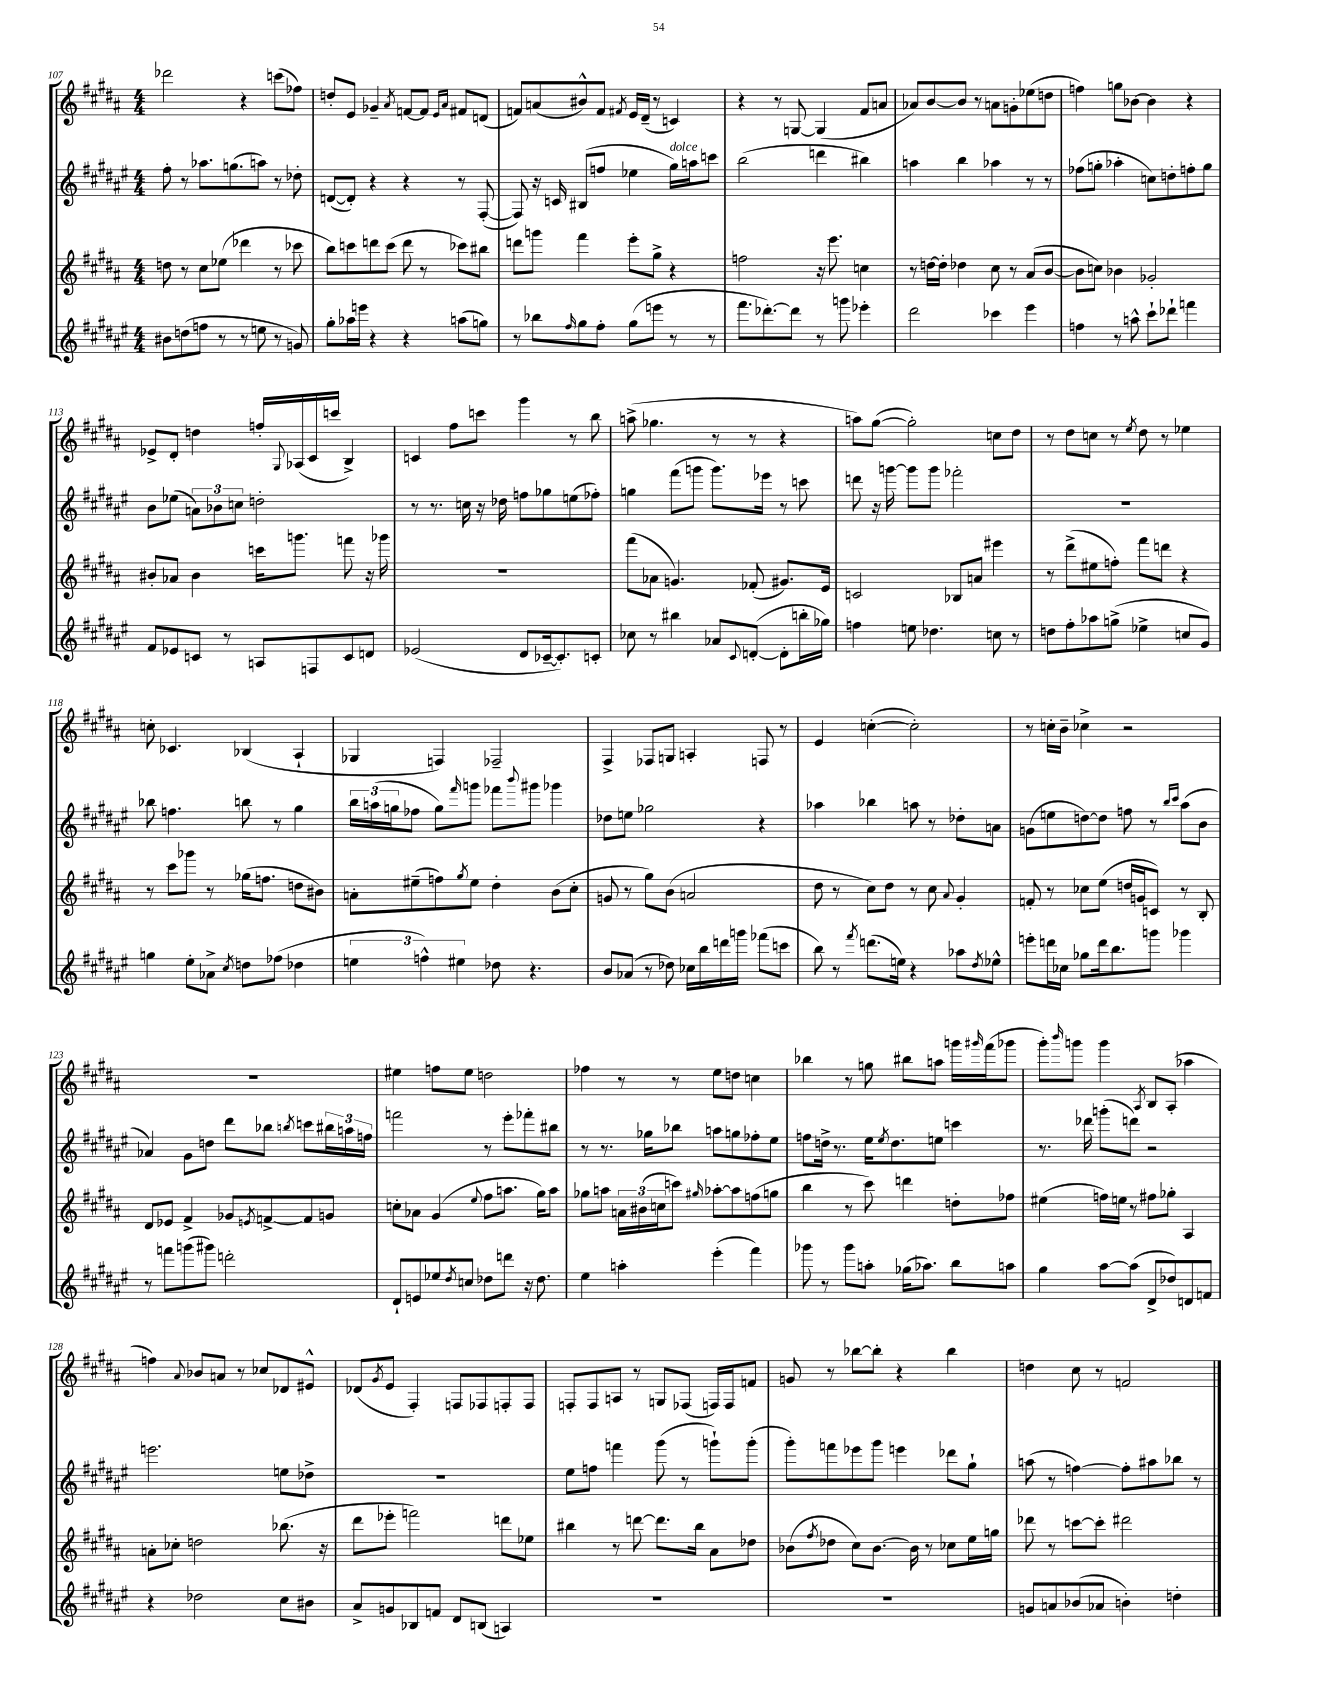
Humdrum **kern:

**kern	**kern	**kern	**kern
*staff4	*staff3	*staff2	*staff1
*clefG2	*clefG2	*clefG2	*clefG2
*k[f#c#g#d#a#e#]	*k[f#c#g#d#a#]	*k[f#c#g#d#a#e#]	*k[f#c#g#d#a#]
*M4/4	*M4/4	*M4/4	*M4/4
8b#\L	8dd\	8ff#'\	2ddd-\
(8dd\	8r	8r	.
8ff\J	8cc#\L	8.aa-\L	.
8r	(8ee-\J	.	.
.	.	(8.gg\	.
8r	4ddd-\	.	4r
8ee\	.	8aa\J)	.
8r	8r	8r	(8ccc\L
8g/)	8ccc-\	8dd-'\	8ff-\J)
=	=	=	=
8gg#'\L	8bb\L)	([8d/L	8dd'/L
16aa-\L	8ccc\	8d'/]J)	8e/J
16eee\JJ	.	.	.
4r	8ddd\	4r	4g-~/
.	(8ccc\J	.	.
.	.	.	8qa#/
4r	8ddd\	4r	[8f/L
.	8r	.	8f/]J
.	.	.	16qqe/LL
.	.	.	16qqa#/JJ
(8aa\L	8ccc-\L)	8r	8f#/L
8gg\J)	8bb#\J	([8F#'/	(8d/J
=	=	=	=
8r	8ddd\L	8F#/])	8f/L)
8bb-\L	8ggg\J	16r	(8a/
.	.	16c/	.
16qqff#/	.	.	.
8gg#\	4fff#\	(8B#/L	8b#^^/)
8ff#'\J	.	8ff/J	8f/J
.	.	.	8qf#/
(8gg#\L	8eee'\L	4ee-\	16e/LL
.	.	.	(16d#~/JJ
8eee\J	8gg#^\J	.	8r
8r	4r	16gg#\LL)	4c/)
.	.	16aa\J	.
8r	.	8ccc\J	.
=	=	=	=
8.fff#\L	2ff\	(2bb\	4r
[8.ddd-'\)	.	.	.
.	.	.	8r
8ddd-\]J	.	.	[8G/
8r	16r	4ddd\	(4G/]
.	8.eee\	.	.
8ggg\	.	.	.
4eee-'\	4cc\	4bb#\)	8f#/L
.	.	.	8a/J
=	=	=	=
2ddd#\	8r	4aa\	8a-/L)
.	[16dd\LL	.	[8b/
.	16dd'\]JJ	.	.
.	4dd-\	4bb\	8b/]J
.	.	.	8r
4ccc-\	8cc#\	4aa-\	8a\L
.	8r	.	8g'\
4eee#\	(8a#/L	8r	(8ee-\
.	[8b/J	8r	8dd\J
=	=	=	=
4ff\	8b\]L	(8ff-\L	4ff\)
.	8cc\J)	8gg'\J	.
8r	4b-\	4aa-'\	8gg\L
8aa^^\	.	.	[8b-\J
8ccc#`\L	2g-'/	8cc\L)	4b-\]
8ddd-`\J	.	8dd'\	.
4fff\	.	8ff'\	4r
.	.	8gg\J	.
=	=	=	=
8f#/L	8b#'/L	8b\L	8e-^/L
8e-/	8a-/J	(8ee-\J	8d#'/J
8c/J	4b#\	12a\L)	4dd\
.	.	12b-\	.
8r	.	.	.
.	.	12cc\J	.
8A/L	16ccc\LK	2dd'\	16ff'/LL
.	.	.	8qqG#/
.	8.ggg\J	.	(16A-/
8F/	.	.	16c#/
.	.	.	16ccc/JJ
8c/	8fff\	.	4B^/)
8d/J	16r	.	.
.	16ggg-\	.	.
=	=	=	=
(2e-/	1r	8r	4c/
.	.	8.r	.
.	.	.	8ff#\L
.	.	16cc\	.
.	.	16r	8ccc\J
.	.	16dd-\	.
8d#/L	.	8ff\L	4ggg#\
[16c-~/k	.	8gg-\	.
8.c-'/])	.	.	.
.	.	(8ee\	8r
8c'/J	.	8ff-'\J)	8bb\
=	=	=	=
8cc-\	(8fff#\L	4gg\	(8aa^\
8r	8a-\J	.	4.gg-\
4bb#\	4.g/)	(8fff#\L	.
.	.	8ggg\J	.
8a-/L	.	8.ggg\L)	8r
8qqc#/	.	.	.
([8d'/J	(8f-'/	.	8r
.	.	16eee-\Jk	.
8d'\]L	8.g#/L)	8r	4r
16bb'\L	.	8ccc\	.
16gg-\JJ)	16e/Jk	.	.
=	=	=	=
4ff\	2c/	8ddd\	8aa\L)
.	.	16r	([8gg#\J
.	.	[16ggg\	.
8ee\	.	8ggg\]L	2gg#'\])
4.dd-\	.	8ggg\J	.
.	8B-/L	2fff-'\	.
.	8a/J	.	.
8cc\	4eee#\	.	8cc\L
8r	.	.	8dd#\J
=	=	=	=
8dd\L	8r	1r	8r
8ff#'\	(8ddd#^\L	.	8dd#\L
8aa-\	8ee#\	.	8cc\J
(8gg^\J	8ff'\J)	.	8r
.	.	.	8qee/
4ee-^\	8fff#\L	.	8dd#\
.	8ddd\J	.	8r
8cc/L	4r	.	4ee-\
8g#/J)	.	.	.
=	=	=	=
4gg\	8r	8bb-\	8cc'\
.	8ccc#\L	4.ff\	4.c-/
8ee#'\L	8ggg-\J	.	.
8a-^\J	8r	.	.
8qcc#/	.	.	.
8dd\L	(16gg-\LK	8bb\	(4B-/
.	8.ff\J	.	.
(8ff-\J	.	8r	.
4dd-\	8dd\L	4gg#\	4A#`/
.	8b#\J)	.	.
=	=	=	=
6ee\	8a'\L	24bb\LL	4G-/
.	.	(24aa\	.
.	.	24gg\J	.
.	(8ee#~\	8ff-\J	.
6ff^^\)	.	.	.
.	8ff\)	8gg\L)	4F/)
6ee#\	.	.	.
.	8qgg#/	16qqfff#/	.
.	8ee#\J	8ggg\J	.
8dd-\	4dd#'\	8fff-\L	2F-~/
.	.	8qqbbb/	.
4.r	.	8ggg#\J	.
.	(8b\L	4ggg-\	.
.	8cc#'\J	.	.
=	=	=	=
8b/L	8g/	8dd-\L	4F#^/
(8a-/J	8r	8ee\J	.
8r	8gg#\L)	2gg-\	8F-/L
8dd-\)	(8b\J	.	8G/J
16cc-\LL	2a/	.	4A'/
16bb\	.	.	.
16ddd\	.	.	.
16ggg\JJ	.	.	.
(8fff-\L	.	4r	8F/
8ccc\J	.	.	8r
=	=	=	=
8bb\)	8dd#\	4aa-\	4e/
8r	8r	.	.
8qfff#/	.	.	.
(8.ddd\L	8cc#\L)	4bb-\	([4cc'\
.	8dd#\J	.	.
16ee\Jk)	.	.	.
4r	8r	8aa\	2cc'\])
.	8cc#\	8r	.
.	8qqa#/	.	.
8aa-\L	4g#'/	8dd-'\L	.
8qdd#/	.	.	.
8ee-^^\J	.	8a\J	.
=	=	=	=
8eee'\L	8f'/	(8g\L	8r
16ddd\L	8r	8ee\	16cc'\LL
16cc-\JJ	.	.	16b~\JJ
8gg-\L	8cc-\L	[8dd\)	4cc-^\
16ddd\k	(8ee\J	8dd\]J	.
8.bb\	.	.	.
.	16dd/LL	8ff\	2r
.	16g/J	.	.
8ggg\J	8c/J)	8r	.
.	.	16qqbb/LL	.
.	.	16qqccc#/JJ	.
4ggg-\	8r	(8aa#\L	.
.	8B'/	8b\J	.
=	=	=	=
8r	8d#/L	4a-/)	1r
8fff\L	8e-/J	.	.
(8ggg\	4f#^/	8g#\L	.
8ggg#\J)	.	8dd\J	.
2ddd'\	8g-/L	8ddd#\L	.
.	8qe/	.	.
.	[8f^/	8bb-\J	.
.	.	8qbb/	.
.	8f/]	8ccc\L	.
.	8g/J	24bb#\L	.
.	.	24aa\	.
.	.	24ff\JJ	.
=	=	=	=
8d#`/L	8cc'\L	2fff\	4ee#\
8e/	8a-\J	.	.
8ee-/	(4g#/	.	8ff\L
8qdd#/	.	.	.
8cc/J	.	.	8ee#\J
.	8qqee/	.	.
8dd-\L	8ff#\L	8r	2dd\
8ddd\J	8.aa\J	8eee#'\L	.
16r	.	8fff-'\	.
8.dd-\	16gg#\LK)	.	.
.	8aa\J	8bb#\J	.
=	=	=	=
4ee#\	8gg-\L	8r	4ff-\
.	8aa\J	8.r	.
4aa'\	24a\LL	.	8r
.	(24b#\	.	.
.	.	16gg-\LK	.
.	24cc\J	.	.
.	8ccc\J)	8bb-\J	8r
.	16qqgg#/	.	.
(4eee#'\	[8aa-'\L	8aa\L	8ee\L
.	8aa-\]	8gg\	8dd\J
4fff#\)	(8ff\	8ff-'\	4cc\
.	8gg\J	8ee#\J	.
=	=	=	=
8ggg-\	4bb\	8ff\L	4bb-\
8r	.	16dd^\Jk	.
.	.	8.r	.
8ggg-\L	8r	.	8r
8aa'\J	8ccc#\)	16ee#\LK	8gg\
.	.	8qee#/	.
.	.	8.dd\	.
(16gg-\LK	4ddd\	.	8bb#\L
8.aa-\J)	.	.	.
.	.	8ee\J	8aa\J
8bb\L	8dd'\L	4ccc\	16ggg\LL
.	.	.	16qqggg#/
.	.	.	(16fff#\J
8aa\J	8ff-\J	.	8ggg-\J
=	=	=	=
4gg#\	(4ee#\	8.r	8ggg#'\L)
.	.	.	16qqbbb/
.	.	.	8ggg\J
.	.	16ddd-\	.
[8aa#\L	16ff\LL)	(8ggg'\L	4ggg\
.	16ee\JJ	.	.
(8aa#\]J	8r	8ddd\J)	.
.	.	.	8qA#/
8d#^/L	8ff#\L	2r	8B/L
8dd-/)	8gg-'\J	.	(8A#'/J
8d/	4A#/	.	4aa-\
8f/J	.	.	.
=	=	=	=
4r	8a'\L	2.eee\	4ff\)
.	8cc-'\J	.	.
.	.	.	8qqa#/
2dd-\	2dd\	.	8b-/L
.	.	.	8a/J
.	.	.	8r
.	.	.	8cc-/L
8cc#\L	(8.bb-\	8ee\L	8d-/
8b#\J	.	8dd-^\J	8e#^^/J
.	16r	.	.
=	=	=	=
8a#^/L	8ddd#\L	1r	(8d-/L
.	.	.	8qg#/
8g/	8eee-'\J	.	8e/J
8B-/	2fff\)	.	4F#'/)
8f/J	.	.	.
8d#/L	.	.	8F/L
(8B/J	.	.	8F-/
4A/)	8ddd\L	.	8F'/
.	8ee-\J	.	8F/J
=	=	=	=
1r	4bb#\	8ee#\L	8F'/L
.	.	8ff\J	8F/
.	8r	4fff\	8A/J
.	[8ddd\	.	8r
.	8.ddd\]L	(8ggg#\	8G/L
.	.	8r	(8F-/J
.	16bb#\Jk	.	.
.	8a#\L	8ggg`\L)	16F/LL)
.	.	.	16F/J
.	8dd-\J	(8ggg'\J	8f/J
=	=	=	=
1r	(8b-\L	8ggg#'\L)	8g/
.	8qff#/	.	.
.	8dd-\J	8fff\	8r
.	8cc#\L)	8eee-\	[8bb-\L
.	[8.b-\J	8ggg#\J	8bb-'\]J
.	.	4eee\	4r
.	16b-\]	.	.
.	8r	.	.
.	8cc-\L	8ddd-\L	4bb-\
.	16ee\L	8gg#`\J	.
.	16gg\JJ	.	.
=	=	=	=
8g/L	8ddd-\	(8aa\	4dd\
8a/	8r	8r	.
(8b-/	[8ccc\L	[4ff\)	8cc#\
8a-/J	8ccc'\]J	.	8r
4b'\)	2ddd#\	8ff'\]L	2f/
.	.	8aa#\	.
4dd'\	.	8bb-\J	.
.	.	8r	.
==	==	==	==
*-	*-	*-	*-
